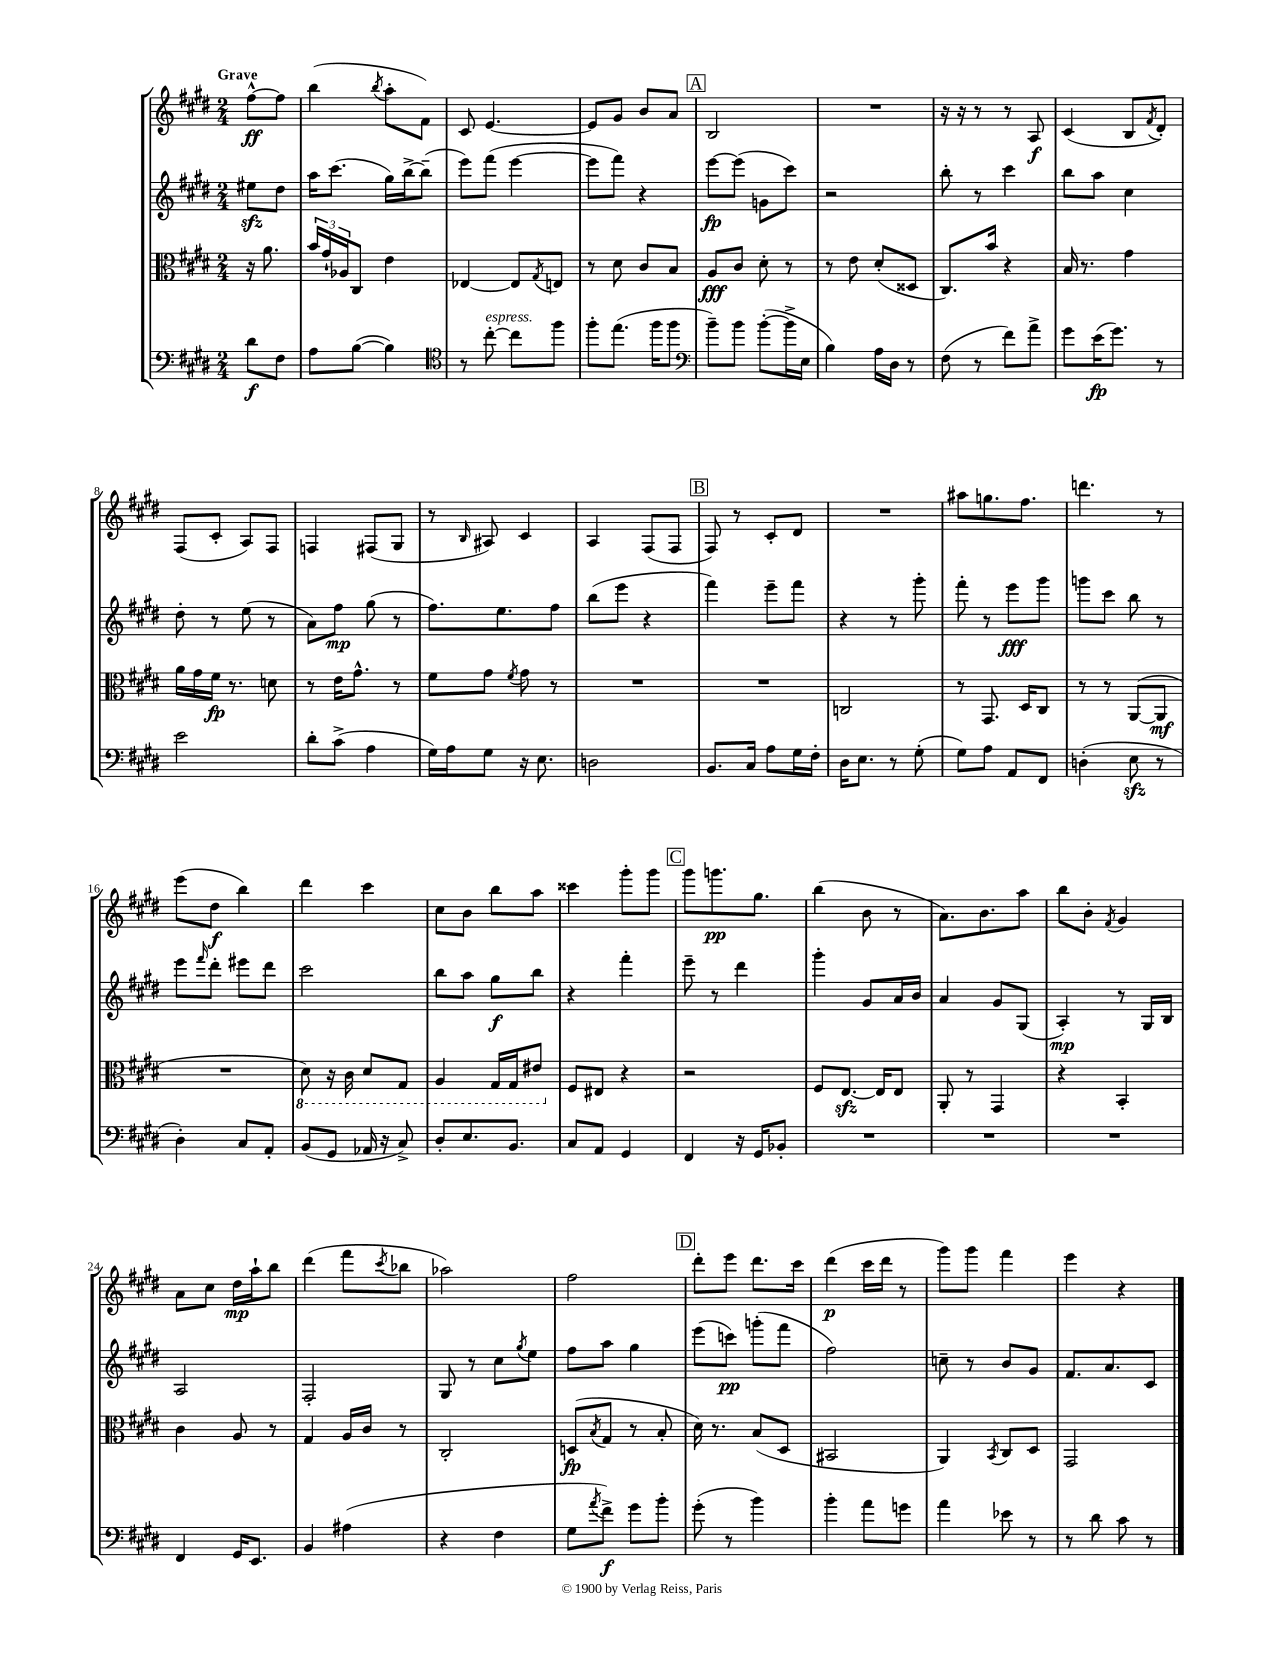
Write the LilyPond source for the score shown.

<<
\new StaffGroup <<
\new Staff = "s0" {
    \clef treble \key e \major \numericTimeSignature \time 2/4 \partial 4 \tempo "Grave"
    fis''8~-^\ff fis''8 |
    b''4( \acciaccatura { b''8 } a''8-. fis'8) |
    cis'8 e'4.~ |
    e'8 gis'8 b'8 a'8 |
    \mark \markup { \box "A" } b2 |
    R2 |
    r16 r16 r8 r8 a8\f |
    cis'4( b8 \acciaccatura { fis'8 } dis'8-.) |
    fis8( cis'8-. a8) fis8 |
    f4 fis8( gis8 |
    r8 \grace { b16 } ais8) cis'4 |
    a4 fis8( fis8 |
    \mark \markup { \box "B" } fis8) r8 cis'8-. dis'8 |
    R2 |
    ais''8 g''8. fis''8. |
    d'''4. r8 |
    e'''8( dis''8\f b''4) |
    dis'''4 cis'''4 |
    cis''8 b'8 b''8 a''8 |
    cisis'''4 gis'''8-. gis'''8 |
    \mark \markup { \box "C" } gis'''8 g'''8.\pp gis''8. |
    b''4( b'8 r8 |
    a'8.) b'8. a''8 |
    b''8 b'8-. \acciaccatura { fis'8 } gis'4 |
    a'8 cis''8 dis''16\mp a''16-! b''8 |
    dis'''4( fis'''8 \acciaccatura { cis'''8 } bes''8 |
    aes''2) |
    fis''2 |
    \mark \markup { \box "D" } dis'''8-. e'''8 dis'''8. cis'''16 |
    dis'''4\p( cis'''16 dis'''16 r8 |
    gis'''8) gis'''8 fis'''4 |
    e'''4 r4 \bar "|." |
}
\new Staff = "s1" {
    \clef treble \key e \major \numericTimeSignature \time 2/4 \partial 4
    eis''8\sfz dis''8 |
    a''16 cis'''8.( gis''16) b''16~-> b''8--( |
    e'''8) fis'''8( e'''4~ |
    e'''8 fis'''8) r4 |
    \mark \markup { \box "A" } e'''8~\fp e'''8( g'8 cis'''8) |
    r2 |
    b''8-. r8 cis'''4 |
    b''8 a''8 cis''4 |
    dis''8-. r8 e''8( r8 |
    a'8) fis''8\mp gis''8( r8 |
    fis''8.) e''8. fis''8 |
    b''8( e'''8 r4 |
    \mark \markup { \box "B" } fis'''4) e'''8-- fis'''8 |
    r4 r8 gis'''8-. |
    fis'''8-. r8 e'''8\fff gis'''8 |
    g'''8 cis'''8 b''8 r8 |
    e'''8 \grace { fis'''16 } dis'''8-. eis'''8 dis'''8 |
    cis'''2 |
    b''8 a''8 gis''8\f b''8 |
    r4 fis'''4-. |
    \mark \markup { \box "C" } e'''8-- r8 dis'''4 |
    gis'''4-. gis'8 a'16 b'16 |
    a'4 gis'8 gis8( |
    a4-.\mp) r8 gis16 b16 |
    a2 |
    fis2-. |
    gis8 r8 cis''8 \acciaccatura { gis''8 } e''8 |
    fis''8 a''8 gis''4 |
    \mark \markup { \box "D" } e'''8( c'''8\pp) g'''8-.( fis'''8 |
    fis''2) |
    c''8-- r8 b'8 gis'8 |
    fis'8. a'8. cis'8 \bar "|." |
}
\new Staff = "s2" {
    \clef alto \key e \major \numericTimeSignature \time 2/4 \partial 4
    r16 a'8. |
    \tuplet 3/2 { b'16 gis'16-! aes16 } cis8 e'4 |
    ees4~ ees8 \acciaccatura { gis8 } e8 |
    r8 dis'8 cis'8 b8 |
    \mark \markup { \box "A" } a8\fff cis'8 dis'8-. r8 |
    r8 e'8 dis'8-.( disis8 |
    cis8.) b'16 r4 |
    b16 r8. gis'4 |
    a'16 gis'16 fis'16\fp r8. d'8 |
    r8 e'16 gis'8.-^ r8 |
    fis'8 gis'8 \acciaccatura { fis'8 } gis'8 r8 |
    R2 |
    \mark \markup { \box "B" } R2 |
    c2 |
    r8 gis,8. dis16 cis8 |
    r8 r8 a,8~( a,8\mf |
    R2 |
    \ottava #-1 dis8) r16 cis16 dis8 gis,8 |
    a,4 gis,16 gis,16 eis8 \ottava #0 |
    fis8 eis8 r4 |
    \mark \markup { \box "C" } r2 |
    fis8 e8.~\sfz e16 e8 |
    a,8-. r8 gis,4 |
    r4 b,4-. |
    cis'4 a8 r8 |
    gis4 a16 cis'16 r8 |
    cis2-. |
    d8\fp( \acciaccatura { b8 } gis8 r8 b8-. |
    \mark \markup { \box "D" } dis'16) r8. b8( dis8 |
    bis,2 |
    a,4) \acciaccatura { b,8 } cis8 dis8 |
    gis,2 \bar "|." |
}
\new Staff = "s3" {
    \clef bass \key e \major \numericTimeSignature \time 2/4 \partial 4
    dis'8\f fis8 |
    a8 b8~( b4) |
    \clef tenor r8 cis''8~-.^\markup { \italic "espress." } cis''8 fis''8 |
    fis''8-. e''8.( fis''16 fis''8 |
    \mark \markup { \box "A" } \clef bass b'8--) b'8 b'8~-.( b'16-> e16 |
    b4) a16 dis16 r8 |
    fis8( r8 fis'8) a'8-> |
    gis'8 e'16\fp( gis'8.) r8 |
    e'2 |
    dis'8-. cis'8->( a4 |
    gis16) a16 gis8 r16 e8. |
    d2 |
    \mark \markup { \box "B" } b,8. cis16 a8 gis16 fis16-. |
    dis16 e8. r8 gis8-.( |
    gis8) a8 a,8 fis,8 |
    d4-.( e8\sfz r8 |
    dis4-.) cis8 a,8-. |
    b,8( gis,8 aes,16 r16 cis8->) |
    dis8-. e8. b,8. |
    cis8 a,8 gis,4 |
    \mark \markup { \box "C" } fis,4 r16 gis,16 bes,8-. |
    R2 |
    R2 |
    R2 |
    fis,4 gis,16 e,8. |
    b,4 ais4( |
    r4 fis4 |
    gis8 \acciaccatura { a'8 } fis'8->\f) gis'8 b'8-. |
    \mark \markup { \box "D" } gis'8-.( r8 b'4) |
    b'4-. a'8 g'8 |
    a'4 ees'8 r8 |
    r8 dis'8 cis'8 r8 \bar "|." |
}
>>
>>
